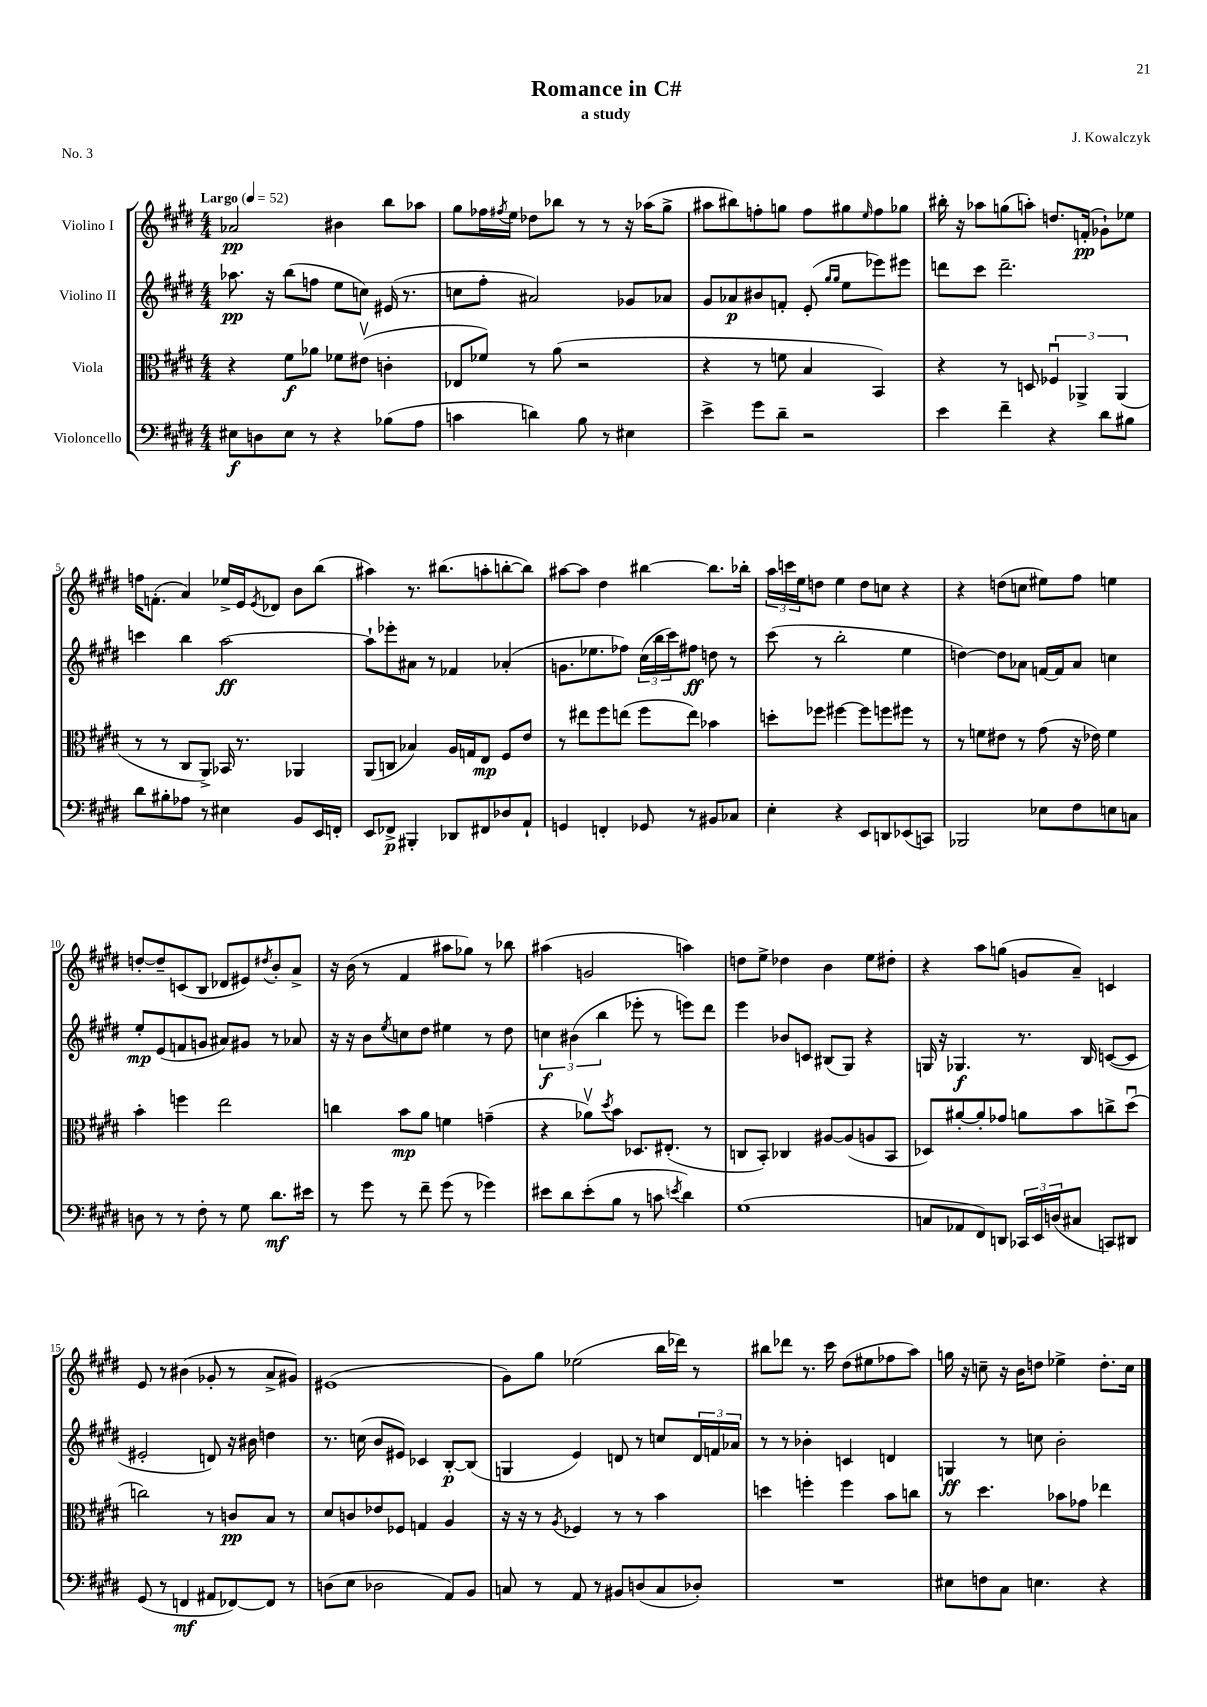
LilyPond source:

\header { title = "Romance in C#" composer = "J. Kowalczyk" subtitle = "a study" piece = "No. 3" }
<<
\new StaffGroup <<
\new Staff = "s0" \with { instrumentName = "Violino I" } {
    \clef treble \key e \major \numericTimeSignature \time 4/4 \tempo "Largo" 4 = 52
    aes'2\pp bis'4 b''8 aes''8 |
    gis''8 fes''16 \acciaccatura { fis''8 } e''16 des''8 bes''8 r8 r8 r16 aes''16( gis''8-> |
    ais''8 bis''8) f''8-. g''8 f''8 gis''8 \grace { e''16 } f''8 ges''8 |
    bis''16-. r16 aes''8 g''8( a''8-.) d''8. f'16-.\pp( ges'8-!) ees''8 |
    f''16 f'8.-.( a'4) ees''16-> e'16 \acciaccatura { e'8 } des'8 b'8 b''8( |
    ais''4) r8. bis''8.( a''8-. b''8~-. b''8) |
    ais''8~ ais''8 dis''4 bis''4~ bis''8. bes''16-. |
    \tuplet 3/2 { a''16 c'''16 e''16 } d''8 e''4 d''8 c''8 r4 |
    r4 d''8( c''8 eis''8) fis''8 e''4 |
    d''8~-. d''8-- c'8( b8 des'8 eis'8) \acciaccatura { dis''8 } b'8-. a'8-> |
    r16 b'16( r8 fis'4 ais''8 ges''8) r8 bes''8 |
    ais''4( g'2 a''4) |
    d''8 e''8-> des''4 b'4 e''8 dis''8-. |
    r4 a''8 g''8( g'8 a'8--) c'4 |
    e'8 r8 bis'4( ges'8-. r8 a'8-> gis'8) |
    eis'1( |
    gis'8) gis''8 ees''2( b''16 des'''16) r8 |
    bis''8 des'''8 r8. cis'''16 dis''8( eis''8 fes''8 a''8) |
    g''16 r16 c''8-- r16 b'16 d''8 ees''4-> d''8.-. c''16 \bar "|." |
}
\new Staff = "s1" \with { instrumentName = "Violino II" } {
    \clef treble \key e \major \numericTimeSignature \time 4/4
    aes''8.\pp r16 b''8( f''8 e''8 c''8) eis'16( r8. |
    c''8 fis''8-. ais'2) ges'8 aes'8 |
    gis'8 aes'8\p bis'8 f'8-. e'8-.( \grace { gis''16 gis''16 } e''8 ees'''8) eis'''8 |
    d'''8 cis'''8 d'''2.-- |
    c'''4 b''4 a''2~\ff |
    a''8-! ees'''8-. ais'8 r8 fes'4 aes'4-.( |
    g'8. ees''8. fes''8) \tuplet 3/2 { cis''16( b''16 cis'''16) } fis''8\ff d''8 r8 |
    cis'''8( r8 b''2-. e''4 |
    d''4~) d''8 aes'8 f'16~ f'16 aes'8 c''4 |
    e''8-.\mp e'8( f'8 g'8 ais'8) gis'8 r8 aes'8 |
    r16 r16 b'8 \acciaccatura { e''8 } c''8 dis''8 eis''4 r8 dis''8 |
    \tuplet 3/2 { c''4\f bis'4( b''4 } ees'''8-. r8 e'''8) dis'''8 |
    e'''4 bes'8 c'8 bis8( gis8) r4 |
    g16 r16 ges4.\f r8. b16 c'8~( c'8 |
    eis'2-. d'8) r16 bis'16 d''4 |
    r8. c''16( b'8 eis'8) ces'4 b8~-.\p b8( |
    g4 e'4) d'8 r8 c''8 \tuplet 3/2 { d'16 f'16 aes'16 } |
    r8 r8 bes'4-. c'4 d'4 |
    g4\ff r8 c''8 b'2-. \bar "|." |
}
\new Staff = "s2" \with { instrumentName = "Viola" } {
    \clef alto \key e \major \numericTimeSignature \time 4/4
    r4 fis'8\f aes'8 fes'8 eis'8\upbow( c'4-. |
    ees8 fes'8) r8 a'8( r2 |
    r4 r8 f'8 b4 b,4) |
    r4 r8 d8 \tuplet 3/2 { fes4\downbow aes,4-> aes,4( } |
    r8 r8 cis8 a,8->) bes,16 r8. aes,4 |
    a,8( c8 bes4) a16 g16 e8\mp fis8 e'8 |
    r8 eis''8 fis''8 e''8( fis''8 e''8) bes'4 |
    d''8-. fes''8 fis''4~ fis''8 f''8 fis''8 r8 |
    r8 f'8 eis'8 r8 gis'8( r16 ees'16) f'4 |
    b'4-. f''4 e''2 |
    c''4 b'8\mp a'8 f'4 g'4--( |
    r4 aes'8\upbow) \acciaccatura { dis''8 } b'8 des8. eis8.-.( r8 |
    c8 b,8-.) ces4 ais8~ ais8( a8 b,8 |
    des8) ais'8~-. ais'8-. ges'8 a'8 b'8 c''8-> dis''8\downbow( |
    c''2) r8 c'8\pp b8 r8 |
    dis'8 c'8 ees'8 fes8 g4 a4 |
    r16 r16 r8 \acciaccatura { a8 } fes4 r8 r8 b'4 |
    d''4 f''4-. f''4 b'8 c''8 |
    r8 dis''4. bes'8 ges'8 ees''4 \bar "|." |
}
\new Staff = "s3" \with { instrumentName = "Violoncello" } {
    \clef bass \key e \major \numericTimeSignature \time 4/4
    eis8\f d8 eis8 r8 r4 bes8( a8 |
    c'4 d'4) b8 r8 eis4 |
    e'4-> gis'8 dis'8-- r2 |
    e'4 fis'4-- r4 dis'8 bis8 |
    dis'8 bis8-. aes8 r8 eis4 b,8 e,16 f,16-. |
    e,8 fes,8->\p bis,,4-. des,8 fis,8 des8 a,8-! |
    g,4 f,4-. ges,8 r8 bis,8 ces8 |
    e4-. r4 e,8 d,8 ees,8( c,8) |
    bes,,2 ees8 fis8 e8 c8 |
    d8 r8 r8 fis8-. r8 gis8 dis'8.\mf eis'16 |
    r8 gis'8 r8 fis'8-- gis'8( r8 ges'4) |
    eis'8 dis'8 eis'8-.( b8 r8 c'8 \acciaccatura { e'8 } dis'4) |
    gis1( |
    c8 aes,8 fis,8) d,8 \tuplet 3/2 { ces,16 e,16 d16( } cis8 c,8) dis,8 |
    gis,8( r8 f,4\mf ais,8 fes,8~) fes,8 r8 |
    d8( e8 des2 a,8) b,8 |
    c8 r8 a,8 r8 bis,8 d8( c8 des8-.) |
    R1 |
    eis8 f8 cis8 e4. r4 \bar "|." |
}
>>
>>
